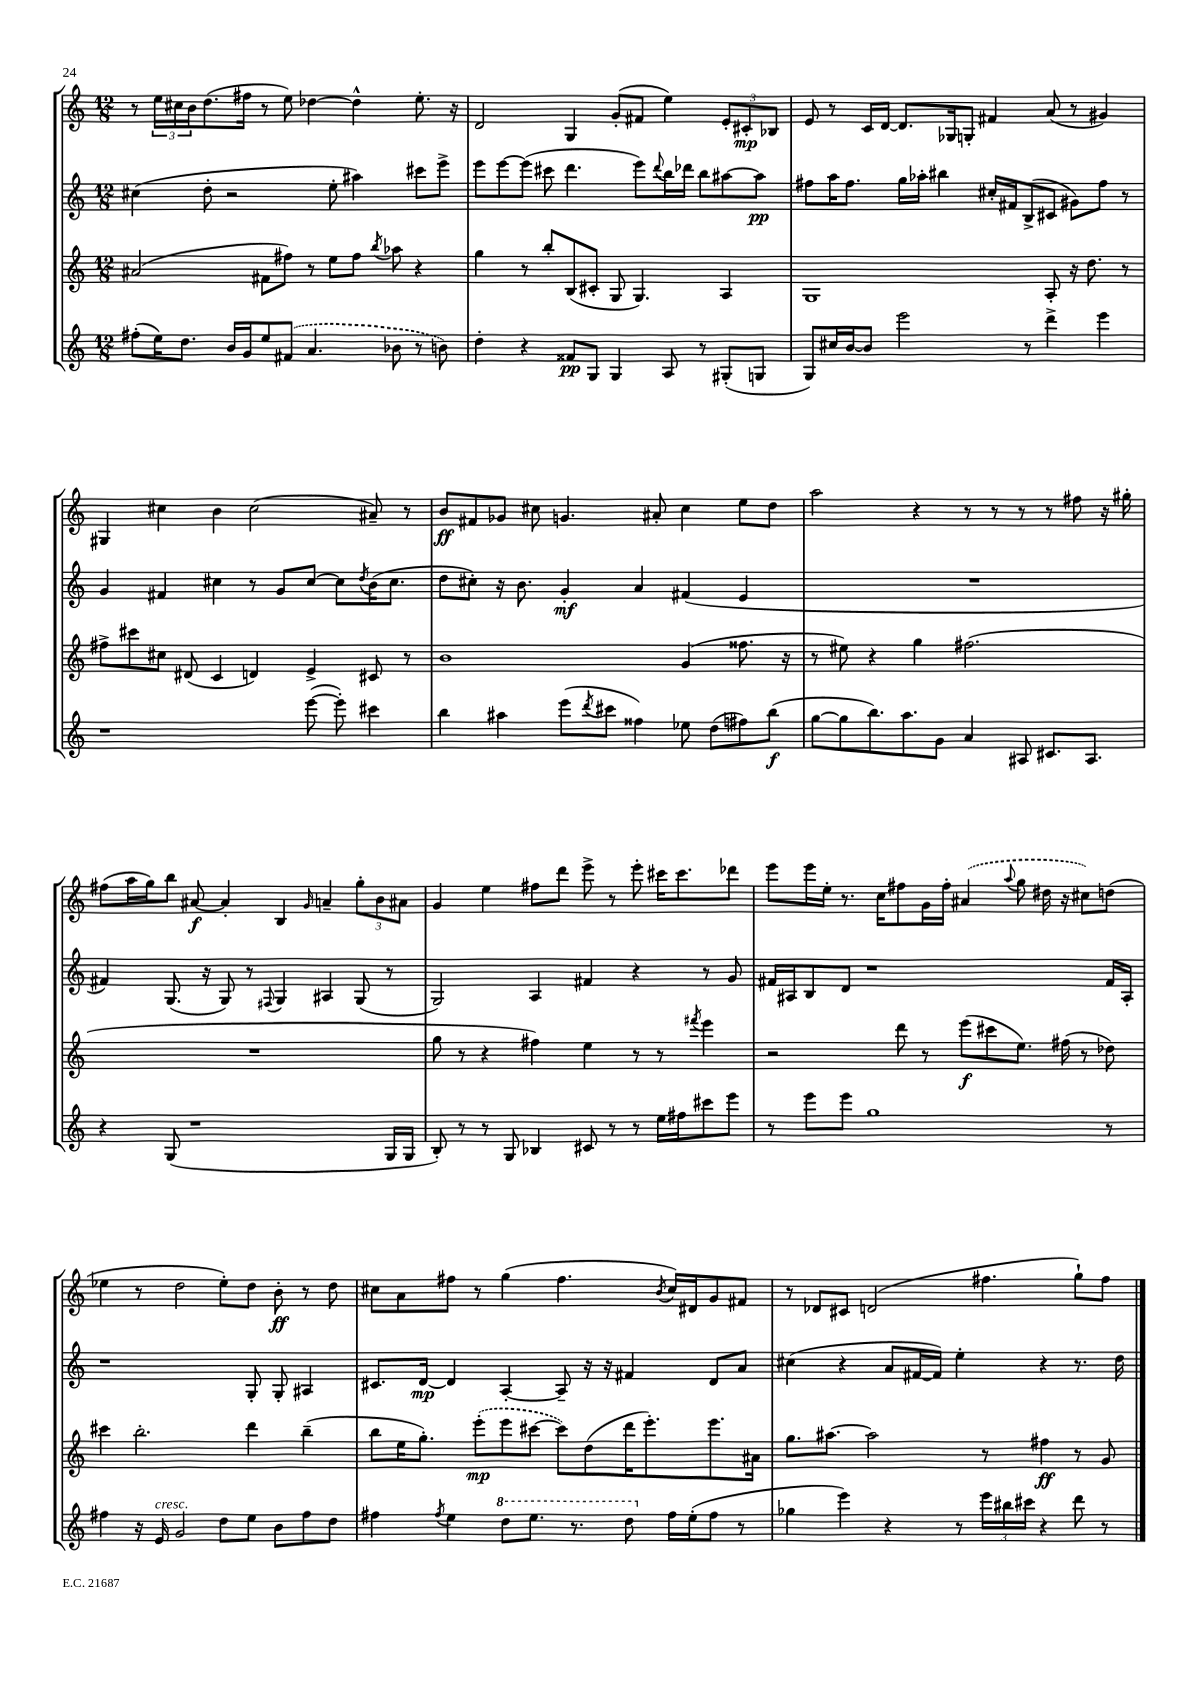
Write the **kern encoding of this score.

**kern	**dynam	**kern	**dynam	**kern	**dynam	**kern	**dynam
*part4	*part4	*part3	*part3	*part2	*part2	*part1	*part1
*staff4	*staff4	*staff3	*staff3	*staff2	*staff2	*staff1	*staff1
*clefG2	*	*clefG2	*	*clefG2	*	*clefG2	*
*k[]	*	*k[]	*	*k[]	*	*k[]	*
*M12/8	*	*M12/8	*	*M12/8	*	*M12/8	*
=58	=58	=58	=58	=58	=58	=58	=58
(8ff#X'\L	.	(2a#X/	.	(4cc#X\	.	8r	.
16ee\K)	.	.	.	.	.	24ee\LL	.
.	.	.	.	.	.	24cc#X\	.
8.dd\J	.	.	.	.	.	.	.
.	.	.	.	.	.	24b\J	.
.	.	.	.	8dd'\	.	(8.dd\	.
16b/LL	.	.	.	2r	.	.	.
16g/J	.	.	.	.	.	16ff#X\Jk	.
8ee/	.	8f#X\L	.	.	.	8r	.
(8f#X/J	.	8ff#X\J)	.	.	.	8ee\)	.
4.a/	.	8r	.	.	.	[4dd-X\	.
.	.	8ee\L	.	8ee'\	.	.	.
.	.	8ff#\J	.	4aa#X\)	.	4dd-^^\]	.
.	.	8qbb/	.	.	.	.	.
8b-X\	.	8aa-X\	.	.	.	.	.
8r	.	4r	.	8ccc#X\L	.	8.ee'\	.
8bn\)	.	.	.	8eee^\J	.	.	.
.	.	.	.	.	.	16r	.
=59	=59	=59	=59	=59	=59	=59	=59
4dd'\	.	4gg\	.	8eee\L	.	2d/	.
.	.	.	.	[8eee\	.	.	.
4r	.	8r	.	(8eee\J]	.	.	.
.	.	8bb'/L	.	8ccc#X\	.	.	.
8f##X/L	pp	(8B/	.	4.ddd\	.	4G/	.
8G/J	.	8c#X'/J	.	.	.	.	.
4G/	.	8G/	.	.	.	(8g'/L	.
.	.	4.G/)	.	8eee\L)	.	8f#X/J	.
.	.	.	.	8qqddd/	.	.	.
8A/	.	.	.	16bb\L	.	4ee\)	.
.	.	.	.	16ddd-X\JJ	.	.	.
8r	.	.	.	8bb\L	.	.	.
(8G#X'/L	.	4A/	.	[8aa#X\	.	12e'/L	.
.	.	.	.	.	.	12c#X'/	mp
8Gn/J	.	.	.	8aa#\J]	pp	.	.
.	.	.	.	.	.	12B-X/J	.
=60	=60	=60	=60	=60	=60	=60	=60
8G/L)	.	1G	.	8ff#X\L	.	8e/	.
16cc#X/L	.	.	.	16aa\K	.	8r	.
[16b/J	.	.	.	8.ff#\J	.	.	.
8b/J]	.	.	.	.	.	16c/LL	.
.	.	.	.	.	.	[16d/JJ	.
2eee\	.	.	.	16gg\LL	.	8.d/L]	.
.	.	.	.	16aa-X'\JJ	.	.	.
.	.	.	.	4bb#X\	.	.	.
.	.	.	.	.	.	16G-X/k	.
.	.	.	.	.	.	8Gn'/J	.
.	.	.	.	16cc#X'/LL	.	4f#X/	.
.	.	.	.	16f#X/J	.	.	.
8r	.	.	.	(8B^/	.	.	.
4ddd^\	.	8A'/	.	8c#X/J	.	(8a/	.
.	.	16r	.	8g#X\L)	.	8r	.
.	.	8.dd\	.	.	.	.	.
4eee\	.	.	.	8ff#\J	.	4g#X/)	.
.	.	8r	.	8r	.	.	.
!!LO:LB:g=z
=61	=61	=61	=61	=61	=61	=61	=61
1r	.	8ff#X^\L	.	4g/	.	4G#X/	.
.	.	8ccc#X\	.	.	.	.	.
.	.	8cc#X\J	.	4f#X/	.	4cc#X\	.
.	.	(8d#X/	.	.	.	.	.
.	.	4c/	.	4cc#X\	.	4b\	.
.	.	4dn/)	.	8r	.	(2cc#\	.
.	.	.	.	8g/L	.	.	.
([8eee\	.	4e^/	.	[8cc#/J	.	.	.
8eee'\])	.	.	.	8cc#\L]	.	.	.
.	.	.	.	8qdd/	.	.	.
4ccc#X\	.	8c#X/	.	(16b\K	.	8a#X~/)	.
.	.	.	.	8.cc#\J	.	.	.
.	.	8r	.	.	.	8r	.
=62	=62	=62	=62	=62	=62	=62	=62
4bb\	.	1b	.	8dd\L	.	8b/L	ff
.	.	.	.	8cc#X'\J)	.	8f#X/	.
4aa#X\	.	.	.	16r	.	8g-X/J	.
.	.	.	.	8.b\	.	.	.
.	.	.	.	.	.	8cc#X\	.
(8eee\L	.	.	.	4g'/	mf	4.gn/	.
8qddd/	.	.	.	.	.	.	.
8ccc#X\J	.	.	.	.	.	.	.
4ff##X\)	.	.	.	4a/	.	.	.
.	.	.	.	.	.	8a#X'/	.
8ee-X\	.	(4g/	.	(4f#X/	.	4cc#\	.
(8dd\L	.	.	.	.	.	.	.
8ff#X\)	.	8.ff##X\	.	4e/	.	8ee\L	.
(8bb\J	f	.	.	.	.	8dd\J	.
.	.	16r	.	.	.	.	.
=63	=63	=63	=63	=63	=63	=63	=63
[8gg\L	.	8r	.	1.r	.	2aa\	.
8gg\]	.	8ee#X\)	.	.	.	.	.
8.bb\)	.	4r	.	.	.	.	.
8.aa\	.	.	.	.	.	.	.
.	.	4gg\	.	.	.	4r	.
8g\J	.	.	.	.	.	.	.
4a/	.	(2.ff#X\	.	.	.	8r	.
.	.	.	.	.	.	8r	.
8A#X/	.	.	.	.	.	8r	.
8.c#X/L	.	.	.	.	.	8r	.
.	.	.	.	.	.	8ff#X\	.
8.A#/J	.	.	.	.	.	.	.
.	.	.	.	.	.	16r	.
.	.	.	.	.	.	16gg#X'\	.
!!LO:LB:g=z
=64	=64	=64	=64	=64	=64	=64	=64
4r	.	1.r	.	4f#X/)	.	(8ff#X\L	.
.	.	.	.	.	.	16aa\L	.
.	.	.	.	.	.	16gg\J)	.
(8G/	.	.	.	(8.G/	.	8bb\J	.
1r	.	.	.	.	.	[8a#X/	f
.	.	.	.	16r	.	.	.
.	.	.	.	8G/)	.	4a#'/]	.
.	.	.	.	8r	.	.	.
.	.	.	.	8qqF#X/	.	.	.
.	.	.	.	4G/	.	4B/	.
.	.	.	.	.	.	16qqg/	.
.	.	.	.	4A#X/	.	4an~/	.
.	.	.	.	(8G/	.	12gg'\L	.
.	.	.	.	.	.	12b\	.
16G/LL	.	.	.	8r	.	.	.
.	.	.	.	.	.	12a#X\J	.
16G/JJ	.	.	.	.	.	.	.
=65	=65	=65	=65	=65	=65	=65	=65
8B'/)	.	8gg\	.	2G/)	.	4g/	.
8r	.	8r	.	.	.	.	.
8r	.	4r	.	.	.	4ee\	.
8G/	.	.	.	.	.	.	.
4B-X/	.	4ff#X\)	.	4A/	.	8ff#X\L	.
.	.	.	.	.	.	8ddd\J	.
8c#X/	.	4ee\	.	4f#X/	.	8eee^\	.
8r	.	.	.	.	.	8r	.
8r	.	8r	.	4r	.	8eee'\	.
16ee\LL	.	8r	.	.	.	16ccc#X\KL	.
16ff#X\J	.	.	.	.	.	8.ccc#\	.
.	.	8qfff#X/	.	.	.	.	.
8ccc#X\	.	4eee\	.	8r	.	.	.
8eee\J	.	.	.	8g/	.	8ddd-X\J	.
=66	=66	=66	=66	=66	=66	=66	=66
8r	.	2r	.	16f#X/LL	.	8eee\L	.
.	.	.	.	16A#X/J	.	.	.
8eee\L	.	.	.	8B/	.	16eee\L	.
.	.	.	.	.	.	16ee'\JJ	.
8eee\J	.	.	.	8d/J	.	8.r	.
1gg	.	.	.	1r	.	.	.
.	.	.	.	.	.	16cc\KL	.
.	.	8ddd\	.	.	.	8ff#X\	.
.	.	8r	.	.	.	16g\L	.
.	.	.	.	.	.	16ff#'\JJ	.
.	.	(8eee\L	f	.	.	(4a#X/	.
.	.	8ccc#X\	.	.	.	.	.
.	.	.	.	.	.	8qqaa/	.
.	.	8.ee\J)	.	.	.	8gg\	.
.	.	.	.	.	.	16dd#X\	.
.	.	(16ff#X\	.	.	.	16r	.
.	.	8r	.	.	.	8cc#X\L)	.
8r	.	8dd-X\)	.	16f#/LL	.	(8ddn\J	.
.	.	.	.	16A#'/JJ	.	.	.
!!LO:LB:g=z
=67	=67	=67	=67	=67	=67	=67	=67
4ff#X\	.	4ccc#X\	.	1r	.	4ee-X\	.
16r	.	2.bb'\	.	.	.	8r	.
!LO:TX:a:i:t=cresc.	!	!	!	!	!	!	!
16e/	.	.	.	.	.	.	.
2g/	.	.	.	.	.	2dd\	.
8dd\L	.	.	.	.	.	8ee-'\L)	.
8ee\J	.	4ddd\	.	8G'/	.	8dd\J	.
8b\L	.	.	.	8G'/	.	8b'\	ff
8ff#\	.	(4bb~\	.	4A#X/	.	8r	.
8dd\J	.	.	.	.	.	8dd\	.
=68	=68	=68	=68	=68	=68	=68	=68
4ff#X\	.	8bb\L	.	8.c#X/L	.	8cc#X\L	.
.	.	16ee\K	.	.	.	8a\	.
.	.	8.gg'\J)	.	[16d/Jk	mp	.	.
8qff#/	.	.	.	.	.	.	.
4ee\	.	.	.	4d/]	.	8ff#X\J	.
.	.	(8eee'\L	mp	.	.	8r	.
*8va	*	*	*	*	*	*	*
8ddd\L	.	8eee\	.	[4A'/	.	(4gg\	.
8.eee\J	.	[8ccc#X\J	.	.	.	.	.
.	.	8ccc#\L])	.	8A~/]	.	4.ff#\	.
8.r	.	.	.	.	.	.	.
.	.	(8dd\	.	16r	.	.	.
.	.	.	.	16r	.	.	.
8ddd\	.	16ddd\K	.	4f#X/	.	.	.
.	.	8.eee'\)	.	.	.	.	.
.	.	.	.	.	.	8qb/	.
*X8va	*	*	*	*	*	*	*
16ff#\LL	.	.	.	.	.	16cc#/LL)	.
(16ee'\J	.	.	.	.	.	16d#X/J	.
8ff#\J	.	8.eee\	.	8d/L	.	8g/	.
8r	.	.	.	8a/J	.	8f#X/J	.
.	.	16a#X\Jk	.	.	.	.	.
=69	=69	=69	=69	=69	=69	=69	=69
4gg-X\	.	8.gg\L	.	(4cc#X\	.	8r	.
.	.	.	.	.	.	8d-X/L	.
.	.	[8.aa#X\J	.	.	.	.	.
4eee\)	.	.	.	4r	.	8c#X/J	.
.	.	2aa#\]	.	.	.	(2dn/	.
4r	.	.	.	8a/L	.	.	.
.	.	.	.	[16f#X/L	.	.	.
.	.	.	.	16f#/JJ])	.	.	.
8r	.	.	.	4ee'\	.	.	.
24eee\LL	.	8r	.	.	.	4.ff#X\	.
24bb#X\	.	.	.	.	.	.	.
24ccc#X\JJ	.	.	.	.	.	.	.
4r	.	4ff#X\	ff	4r	.	.	.
8ddd\	.	8r	.	8.r	.	8gg`\L)	.
8r	.	8g/	.	.	.	8ff#\J	.
.	.	.	.	16dd\	.	.	.
==	==	==	==	==	==	==	==
*-	*-	*-	*-	*-	*-	*-	*-
